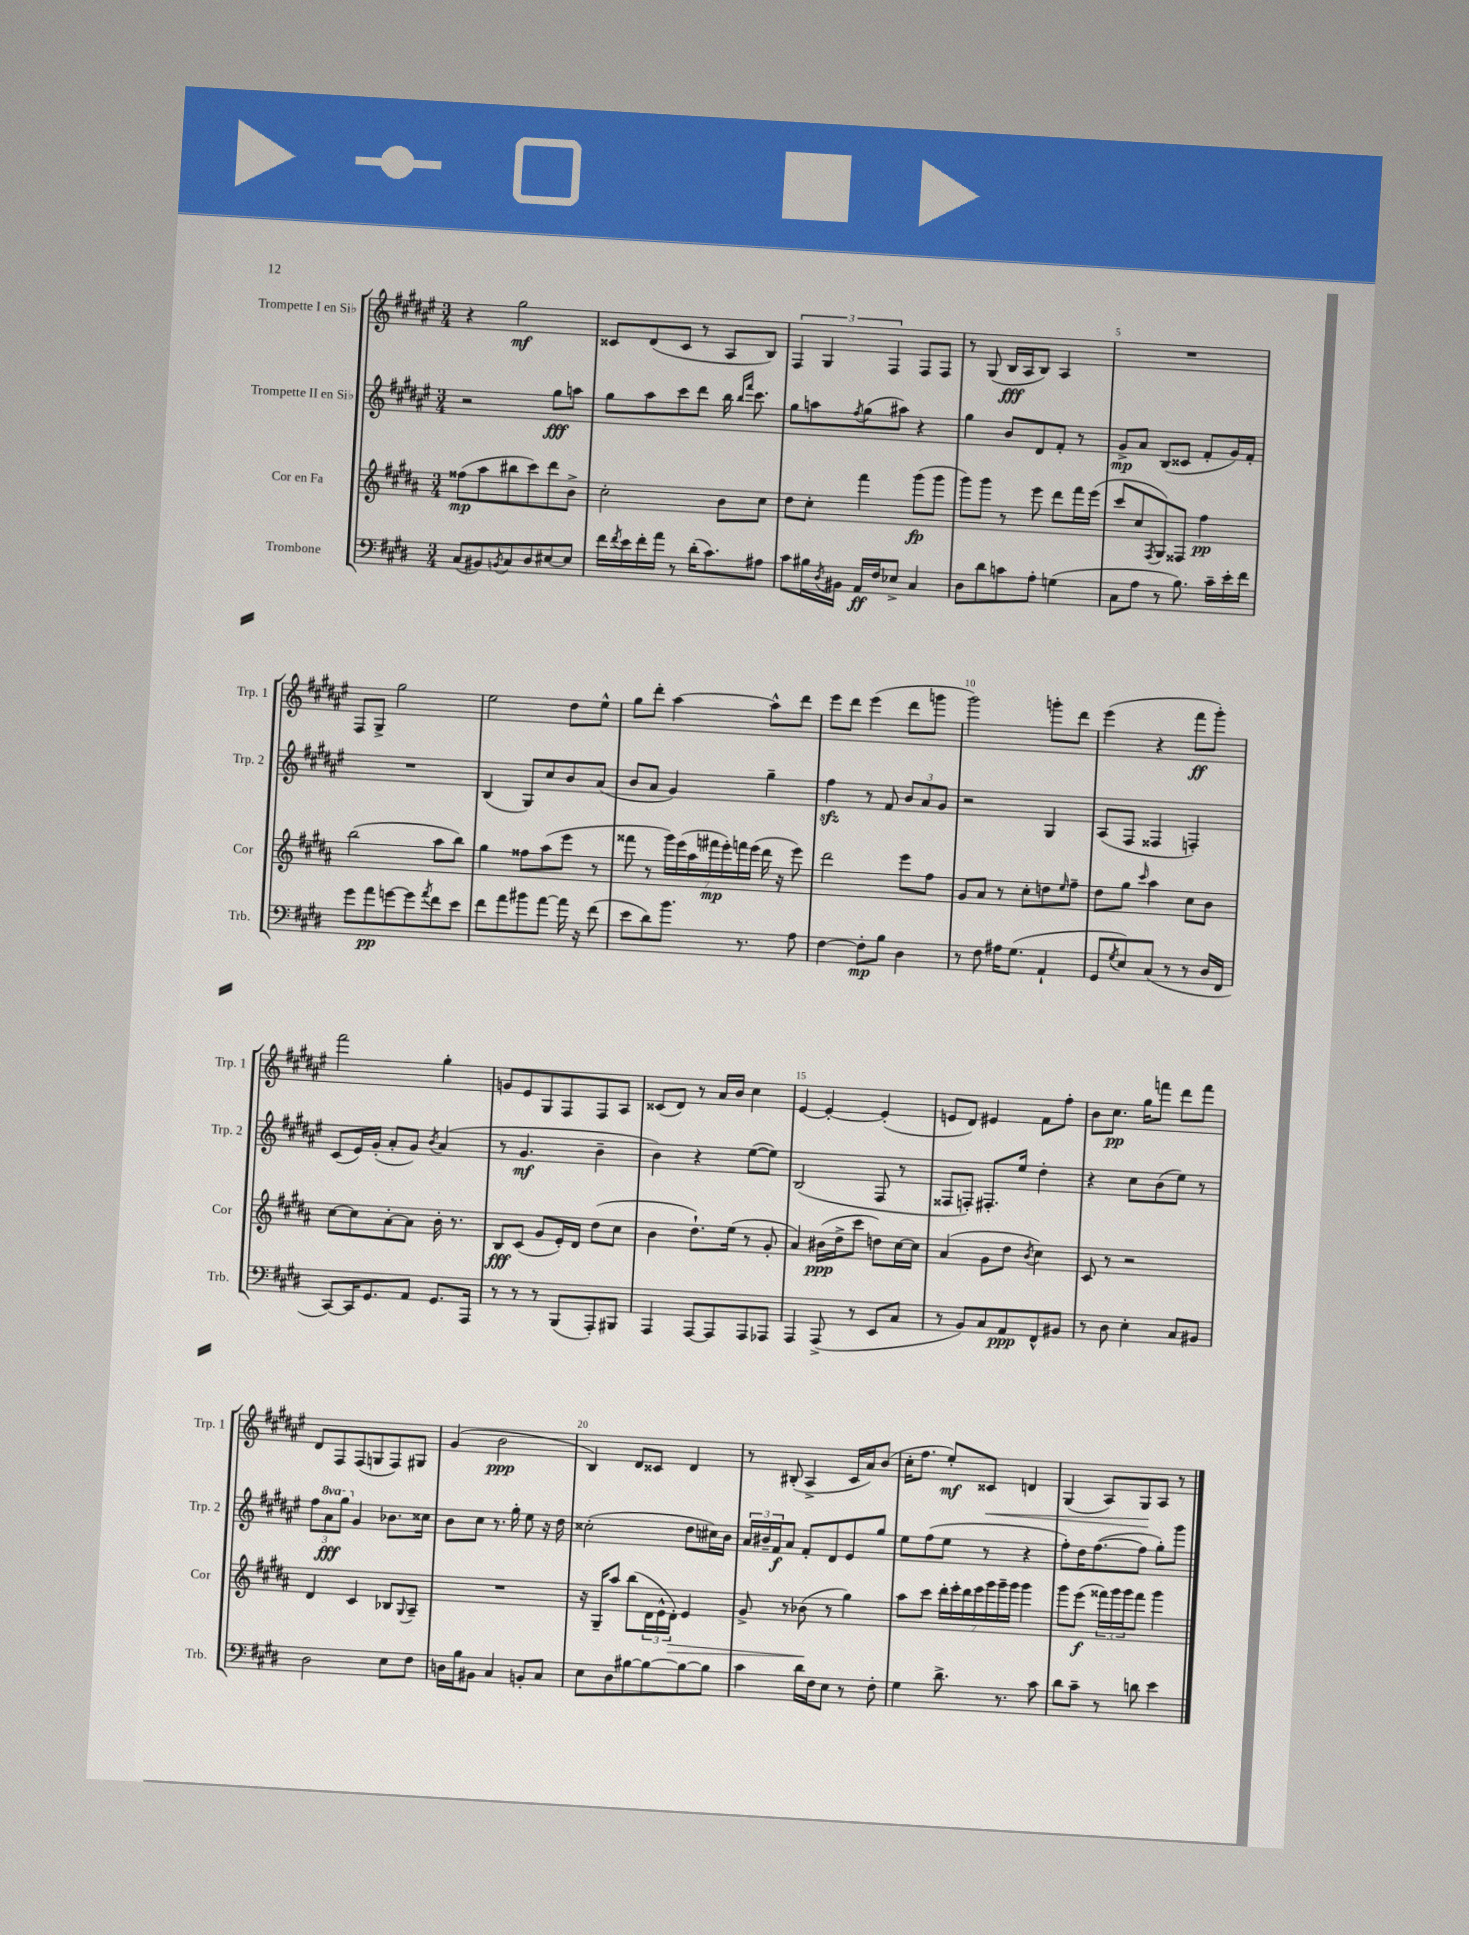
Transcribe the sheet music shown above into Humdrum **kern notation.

**kern	**kern	**kern	**kern
*staff4	*staff3	*staff2	*staff1
*clefF4	*clefG2	*clefG2	*clefG2
*k[f#c#g#d#]	*k[f#c#g#d#a#]	*k[f#c#g#d#a#e#]	*k[f#c#g#d#a#e#]
*M3/4	*M3/4	*M3/4	*M3/4
(8C#	(8ff##	2r	4r
8BB#)	8aa#	.	.
8qBB	.	.	.
8C#	8bb#	.	2gg#
8D#	8ccc#)	.	.
[8E#	8ddd#	8gg#	.
8E#]	8b^	8aa	.
=	=	=	=
16f#	2cc#'	8gg#	8c##
8qf#	.	.	.
16e	.	.	.
16f#'	.	8aa#	(8d#
16a	.	.	.
8r	.	8ccc#	8c##
(16d#'	.	8ddd#	8r
8.c#)	.	.	.
.	8b	16bb	8A#
.	.	16qqbb	.
.	.	16qqfff#	.
.	.	8.ccc#	.
8A#	8cc#	.	8B)
=	=	=	=
8c#	8dd#	8gg#	6F#
16B#	8cc#'	8aa	.
.	.	.	6G#
8qD#	.	.	.
16BB#	.	.	.
.	.	8qff#	.
16AA	4fff#	(8gg#	.
16F#	.	.	.
.	.	.	6F#
8E-^	.	8aa#)	.
4C#	(8ggg#	4r	8F#
.	8ggg#	.	8F#
=	=	=	=
8D#	8ggg#)	4gg#	8r
8d#	8ggg#	.	(8G#
8c	8r	8b	16B
.	.	.	16A#
8A'	8eee	8d#	8B)
(4G	8ddd#	8f#'	4A#
.	16fff#	8r	.
.	(16eee	.	.
=	=	=	=
8C#	8ccc#	8g#^	2.r
8A	8cc#	8a#	.
.	8qF#	.	.
8r	8G#)	(8B	.
8.B)	8F##	8c##	.
.	4ff#	8f#'	.
16c#~	.	.	.
16e'	.	16g#)	.
16f#	.	16f#'	.
=	=	=	=
8g#	(2bb	2.r	8F#
8a	.	.	8G#^
[8g	.	.	2gg#
8g]	.	.	.
8qa	.	.	.
8f#	8aa#	.	.
8e	8bb)	.	.
=	=	=	=
8f#	4gg#	(4B	2ee#
8a	.	.	.
8b#	8ff##	8G#)	.
[8a	(8aa#	8cc#	.
16a]	8eee	8b	8dd#
16r	.	.	.
(8f#	8r	(8a#	8ee#^^
=	=	=	=
8e	8fff##	8b	8gg#
8d#)	8r	8a#	8ddd#'
8.b	28ggg#)	4g#)	[4aa#
.	(28eee	.	.
.	28aa#	.	.
.	28fff#	.	.
.	28eee')	.	.
.	28fff	.	.
8.r	.	.	.
.	(28eee	.	.
.	16ddd#	4gg#~	8aa#^^]
.	16r	.	.
8A	8eee)	.	8ddd#
=	=	=	=
[4F#	2ddd#	4ff#	8eee#
.	.	.	8ddd#
8F#']	.	8r	(4eee#
8B	.	8f#	.
4D#	8eee	12b	8ddd#
.	.	12a#	.
.	8ff#	.	8ggg
.	.	12g#	.
=	=	=	=
8r	8g#	2r	2ggg#)
8F#	8a#	.	.
16A#	8r	.	.
(8.G#	.	.	.
.	8cc#'	.	.
4AA`	8dd	4G#	8ggg'
.	16qqee	.	.
.	8ff#~	.	8ddd#
=	=	=	=
8GG#	8dd#	(8A#	(4eee#
8qG#	.	.	.
8E)	8gg#	8F#	.
.	16qqccc#	.	.
(8C#	4aa#	4F##	4r
8r	.	.	.
8r	8cc#	4F')	8fff#
16D#	8b	.	8ggg#')
16FF#	.	.	.
=	=	=	=
[8CC#)	[8cc#	(8c#	2fff#
16CC#]	8cc#]	16e#)	.
8.GG#	.	(16g#'	.
.	[8a#'	8a#'	.
8AA	8a#]	8g#)	.
.	.	8qb	.
8.GG#	16b'	(4a#	4gg#'
.	8.r	.	.
16AAA	.	.	.
=	=	=	=
8r	8B	8r	8g
8r	(8c#	4.g#	8e#
8r	8g#	.	8G#
(8BBB	16e')	.	8F#
.	16d#	.	.
8AAA')	(8dd#	4b~	8F#
8BBB#	8cc#	.	8A#
=	=	=	=
4AAA	4b	4b)	(8c##
.	.	.	8d#)
[8AAA	8.dd#`)	4r	8r
8AAA]	.	.	16a#
.	(16ee	.	16b
8AAA	8r	([8ee#	4cc#
8AAA-	8g#'	8ee#])	.
=	=	=	=
4AAA	4a#)	(2B	[4e#
(8AAA^	(16b#	.	4e#'_
.	16dd#^	.	.
8r	8ccc#	.	.
8EE	8dd)	8F#	(4e#']
8C#	[16cc#	8r	.
.	16cc#]	.	.
=	=	=	=
8r	(4a#	8F##	8e
8BB)	.	8F')	8d#)
8C#	8g#	8.F#'	4e#
8AA	8dd#	.	.
.	.	16ee#	.
.	8qb	.	.
8FF#^^	4cc#)	4dd#'	8f#
8BB#	.	.	8ff#'
=	=	=	=
8r	8c#	4r	8b
8D#	8r	.	8.cc#
4E'	2r	8cc#	.
.	.	.	16gg#
.	.	(8b	8fff
8C#	.	8ee#)	8ddd#
8BB#	.	8r	8fff
=	=	=	=
2D#	4d#	12ff#	8d#
.	.	12aa#	.
.	.	.	8F#
.	.	12ggg#	.
.	4c#	4g#	(8F#
.	.	.	8G
8E	8B-	8.b-	8F#)
.	8qqG#	.	.
8F#	8A#~	.	8G#
.	.	16cc##	.
=	=	=	=
16D	2.r	8b	(4g#
16B	.	.	.
8BB#	.	8cc#	.
4C#	.	8.r	2b
.	.	16gg#'	.
8BB'	.	8ee#	.
8C#	.	16r	.
.	.	16dd#	.
=	=	=	=
8E	16r	(2cc##'	4B)
.	16G#~	.	.
8D#	8aa#	.	.
[8B#	(8bb	.	8d#
8B#_	24d#	.	8c##
.	24e^^	.	.
.	24d#')	.	.
8B#_	4e	8dd#	4d#
8B#]	.	16cc#)	.
.	.	16b	.
=	=	=	=
4c#	8g#^	24a#	8r
.	.	24b#~	.
.	.	24f#	.
.	8r	8a#	(8B#'
16d#	(8b-	8f#'	4A#^
16F#	.	.	.
8E	8r	8d#	.
8r	4gg#)	8e#	16c#
.	.	.	16a#)
8F#'	.	8gg#	(8b
=	=	=	=
4G#	8aa#	8ee#	16cc#'
.	.	.	8.ff#
.	8ccc#	(8ff#	.
8.d#^	28ddd#'	8ee#	8ee#')
.	28eee'	.	.
.	28ddd#	.	.
.	28eee	.	.
.	.	8r	8c##
.	28ggg#	.	.
.	28ggg#~	.	.
8.r	.	.	.
.	28ggg#	.	.
.	4ggg#	4r	4d
8c#	.	.	.
=	=	=	=
8d#	8ggg#	8ff#')	(4G#
8c#~	(8eee	16dd#	.
.	.	([8.ff#	.
8r	24fff##)	.	8A#)
.	24ggg#	.	.
.	24ggg#	.	.
8d	8fff##	8ff#]	8G#
4e	4ggg#	8gg#')	8A#
.	.	8ggg#	8r
==	==	==	==
*-	*-	*-	*-
